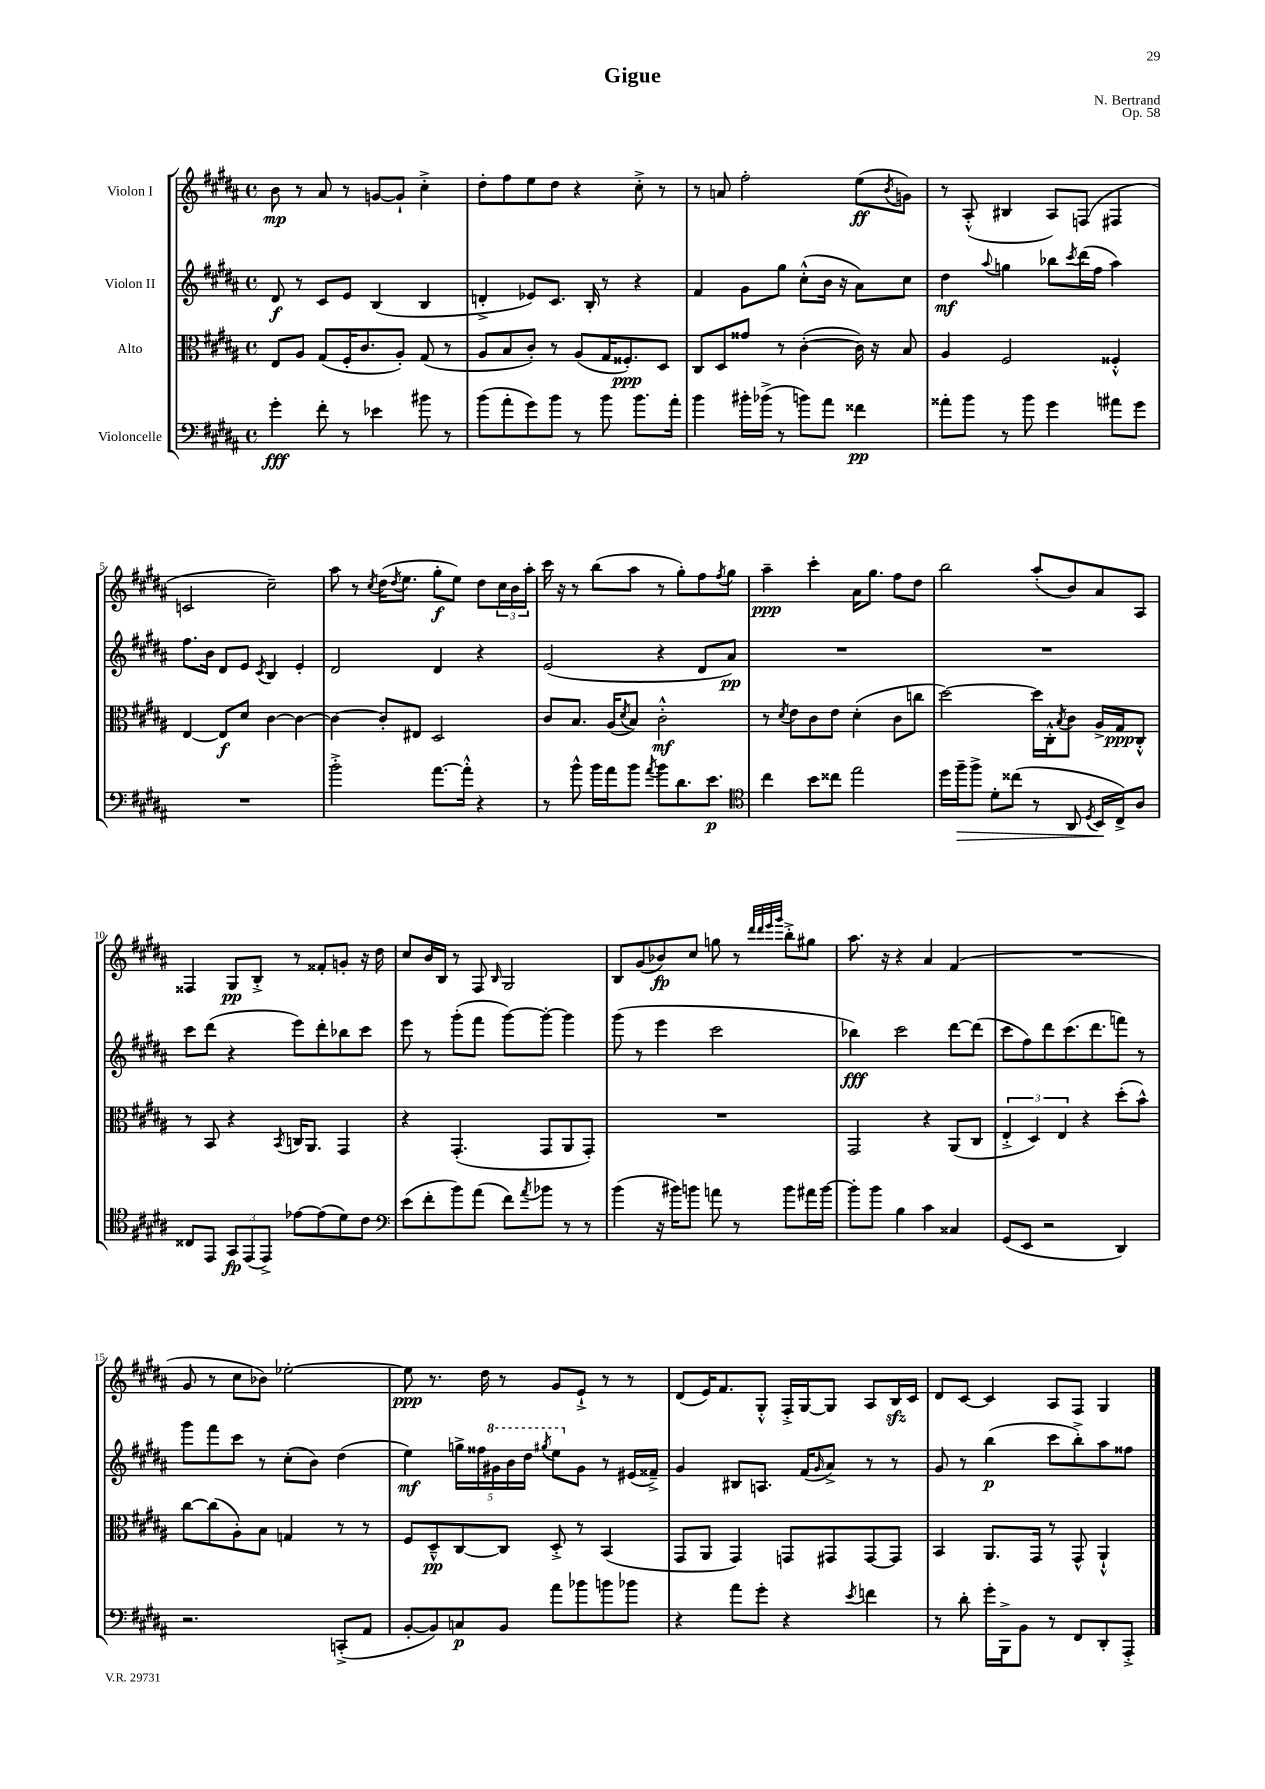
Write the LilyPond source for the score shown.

\header { title = "Gigue" composer = "N. Bertrand" opus = "Op. 58" }
<<
\new StaffGroup <<
\new Staff = "s0" \with { instrumentName = "Violon I" } {
    \clef treble \key b \major \defaultTimeSignature \time 4/4
    b'8\mp r8 ais'8 r8 g'8~ g'8-! cis''4-.-> |
    dis''8-. fis''8 e''8 dis''8 r4 cis''8-.-> r8 |
    r8 a'8 fis''2-. e''8\ff( \acciaccatura { b'8 } g'8) |
    r8 ais8-.-^( bis4 ais8) f8( fis4 |
    c'2 cis''2--) |
    ais''8 r8 \acciaccatura { cis''8 } dis''16( \acciaccatura { dis''8 } e''8. gis''8-.\f e''8) dis''8 \tuplet 3/2 { cis''16 b'16 ais''16-. } |
    cis'''16 r16 r8 b''8( ais''8 r8 gis''8-.) fis''8 \acciaccatura { fis''8 } gis''8 |
    ais''4--\ppp cis'''4-. ais'16 gis''8. fis''8 dis''8 |
    b''2 ais''8-.( b'8) ais'8 ais8 |
    fisis4 gis8\pp b8-.-> r8 fisis'8-. g'8-. r16 dis''16 |
    cis''8 b'16 b16 r8 fis8 \grace { b16 } gis2 |
    b8 gis'8( bes'8\fp) cis''8 g''8 r8 \grace { dis'''32 dis'''32 e'''32 gis'''32 } b''8-.-> gis''8 |
    ais''8. r16 r4 ais'4 fis'4( |
    R1 |
    gis'8 r8 cis''8 bes'8) ees''2~-. |
    ees''8\ppp r8. dis''16 r8 gis'8 e'8-!-> r8 r8 |
    dis'8( e'16) fis'8. gis8-.-^ fis16-.-> gis16~ gis8 ais8 b16\sfz cis'16 |
    dis'8 cis'8~ cis'4 ais8 fis8 gis4 \bar "|." |
}
\new Staff = "s1" \with { instrumentName = "Violon II" } {
    \clef treble \key b \major \defaultTimeSignature \time 4/4
    dis'8\f r8 cis'8 e'8 b4( b4 |
    d'4-.-> ees'8) cis'8. b16-. r8 r4 |
    fis'4 gis'8 gis''8 cis''8-.-^( b'16 r16 ais'8) cis''8 |
    dis''4\mf \appoggiatura { ais''8 } g''4 bes''8 \acciaccatura { cis'''8 } dis'''16( fis''16 ais''4) |
    fis''8. b'16 dis'8 e'8 \acciaccatura { cis'8 } b4 e'4-. |
    dis'2 dis'4 r4 |
    e'2( r4 dis'8 ais'8\pp) |
    R1 |
    R1 |
    cis'''8 dis'''8( r4 e'''8) dis'''8-. bes''8 cis'''8 |
    e'''8 r8 gis'''8-.( fis'''8 gis'''8~) gis'''8~-. gis'''4 |
    gis'''8( r8 e'''4 cis'''2 |
    bes''4\fff) cis'''2 dis'''8~ dis'''8( |
    cis'''8 fis''8) dis'''8 cis'''8.( dis'''8. f'''8) r8 |
    gis'''8 fis'''8 cis'''8 r8 cis''8-.( b'8) dis''4( |
    e''4\mf) \tuplet 5/4 { g''16-> fisis''16 \ottava #1 gis''16 b''16 dis'''16 } \acciaccatura { gis'''!8 } e'''8 \ottava #0 gis'8 r8 eis'16( fisis'16--->) |
    gis'4 bis8 a8. fis'16( \grace { gis'16 } ais'8->) r8 r8 |
    gis'8 r8 b''4\p( cis'''8 b''8-.->) ais''8 fisis''8 \bar "|." |
}
\new Staff = "s2" \with { instrumentName = "Alto" } {
    \clef alto \key b \major \defaultTimeSignature \time 4/4
    e8 ais8 gis8( fis16-. cis'8. ais8-.) gis8( r8 |
    ais8 b8 cis'8-.) r8 ais8( gis16 fisis8.-.\ppp) dis8 |
    cis8 dis8 gisis'8 r8 cis'4~-.( cis'16) r16 b8 |
    ais4 fis2 fisis4-.-^ |
    e4~ e8\f dis'8 cis'4~ cis'4~ |
    cis'4~ cis'8-. eis8 dis2 |
    cis'8 b8. ais16( \acciaccatura { dis'8 } b8) cis'2-.-^\mf |
    r8 \acciaccatura { dis'8 } e'8 cis'8 e'8 dis'4-.( cis'8 c''8 |
    dis''2~) dis''16 cis16-.-^ \acciaccatura { b8 } cis'8 ais16-> gis16\ppp cis8-.-^ |
    r8 b,8 r4 \acciaccatura { b,8 } c16 ais,8. gis,4 |
    r4 gis,4.-.( gis,8 ais,8 gis,8-.) |
    R1 |
    gis,2 r4 ais,8( cis8 |
    \tuplet 3/2 { e4-.-> dis4) e4 } r4 dis''8-.( b'8-^) |
    cis''8~ cis''8( ais8-.) b8 g4 r8 r8 |
    fis8 dis8---^\pp cis8~ cis8 dis8-.-> r8 b,4( |
    gis,8 ais,8 gis,4) g,8 gis,8 gis,8~ gis,8 |
    b,4 ais,8. gis,16 r8 gis,8-^ ais,4-!-^ \bar "|." |
}
\new Staff = "s3" \with { instrumentName = "Violoncelle" } {
    \clef bass \key b \major \defaultTimeSignature \time 4/4
    gis'4-.\fff fis'8-. r8 ees'4 bis'8 r8 |
    b'8( ais'8-. gis'8) b'8 r8 b'8 b'8. ais'16-. |
    b'4 bis'16-. bes'16->( r8 b'8) ais'8 fisis'4\pp |
    aisis'8-. b'8 r8 b'8 gis'4 ais'8 gis'8 |
    R1 |
    b'2-.-> ais'8.~ ais'16-.-^ r4 |
    r8 b'8-^ b'16 ais'16 b'8 \acciaccatura { ais'8 } b'8 dis'8. e'8.\p |
    \clef tenor cis''4 b'8 cisis''8 e''2 |
    dis''16 fis''16--\> fis''8-> dis'8-. cisis''8( r8 ais,8 \acciaccatura { dis8 } b,16\! cis16->) ais8 |
    cisis8 e,8 \tuplet 3/2 { gis,8\fp e,8( e,8->) } ees'8~ ees'8( dis'8) cis'8 |
    \clef bass e'8( fis'8-. b'8) ais'8( fis'8) \acciaccatura { ais'8 } bes'8 r8 r8 |
    b'4( r16 bis'16) b'8 a'8 r8 b'8 ais'16 b'16~ |
    b'8-. b'8 b4 cis'4 cisis4 |
    gis,8( e,8 r2 dis,4) |
    r2. c,8-.->( ais,8 |
    b,8~-. b,8) c8\p b,8 ais'8 bes'8 b'8 bes'8 |
    r4 ais'8 gis'8-. r4 \acciaccatura { e'8 } f'4 |
    r8 dis'8-. gis'16-. b,,16-> b,8 r8 fis,8 dis,8-. ais,,8-.-> \bar "|." |
}
>>
>>
